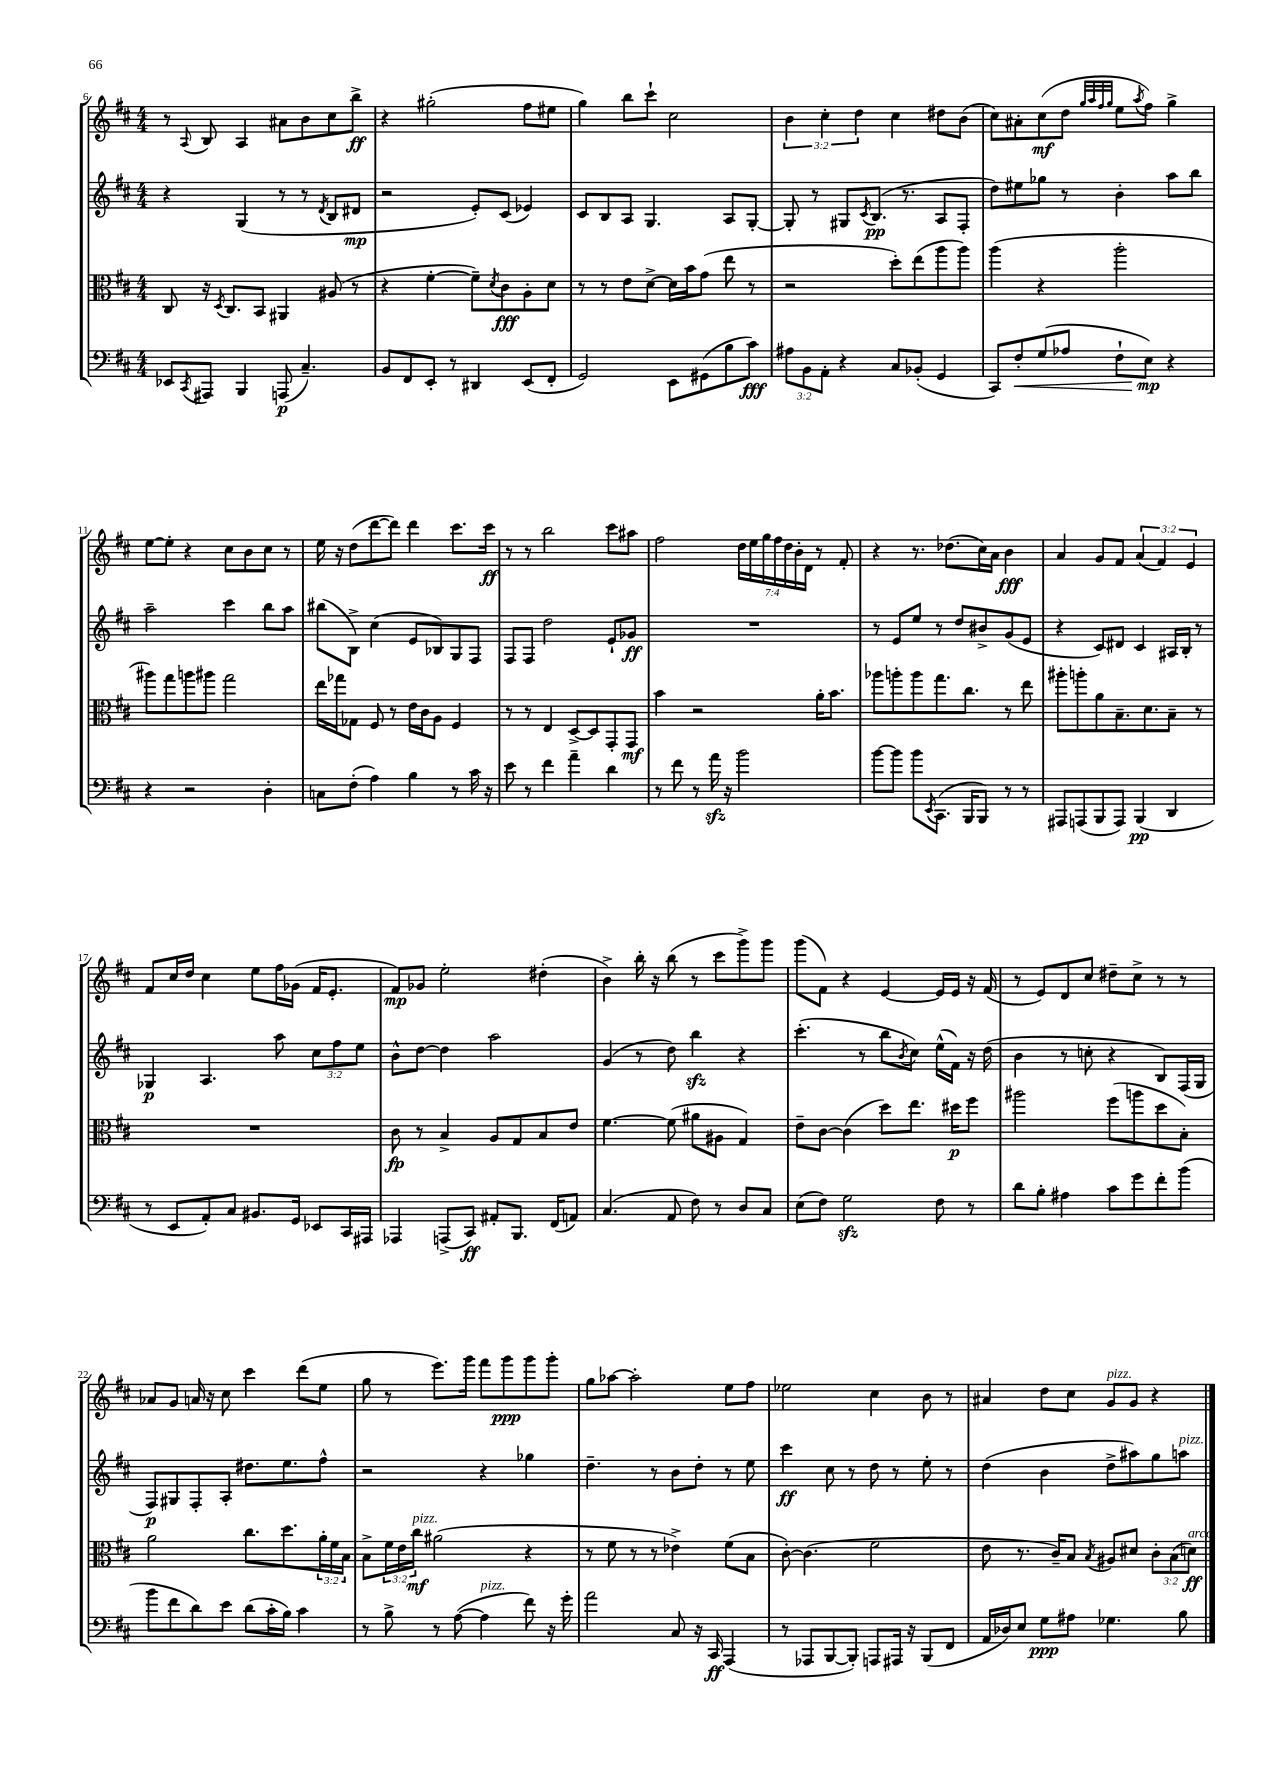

**kern	**dynam	**kern	**dynam	**kern	**dynam	**kern	**dynam
*part4	*part4	*part3	*part3	*part2	*part2	*part1	*part1
*staff4	*staff4	*staff3	*staff3	*staff2	*staff2	*staff1	*staff1
*clefF4	*	*clefC3	*	*clefG2	*	*clefG2	*
*k[f#c#]	*	*k[f#c#]	*	*k[f#c#]	*	*k[f#c#]	*
*M4/4	*	*M4/4	*	*M4/4	*	*M4/4	*
=6	=6	=6	=6	=6	=6	=6	=6
8EE-X/L	.	8C#/	.	4r	.	8r	.
8qCC#/	.	.	.	.	.	8qqA/	.
8AAA#X/J	.	16r	.	.	.	8B/	.
.	.	8qD/	.	.	.	.	.
.	.	8.C#/L	.	.	.	.	.
4BBB/	.	.	.	(4G/	.	4A/	.
.	.	8BB/J	.	.	.	.	.
(8AAAn/	p	4AA#X/	.	8r	.	8a#X\L	.
4.C#~/)	.	.	.	8r	.	8b\	.
.	.	.	.	8qd/	.	.	.
.	.	(8A#X/	.	8B/L	.	8cc#\	.
.	.	8r	.	8d#X/J	mp	8bb^\J	ff
=7	=7	=7	=7	=7	=7	=7	=7
8BB/L	.	4r	.	2r	.	4r	.
8FF#/	.	.	.	.	.	.	.
8EE'/J	.	[4f#'\	.	.	.	(2gg#X'\	.
8r	.	.	.	.	.	.	.
4DD#X/	.	8f#~\L])	.	8e'/L)	.	.	.
.	.	8qd/	.	.	.	.	.
.	.	8c#\	fff	(8c#/J	.	.	.
(8EE/L	.	8A'\	.	4e-X/)	.	8ff#\L	.
8FF#'/J	.	8d\J	.	.	.	8ee#X\J	.
=8	=8	=8	=8	=8	=8	=8	=8
2GG/)	.	8r	.	8c#/L	.	4gg\)	.
.	.	8r	.	8B/	.	.	.
.	.	8e\L	.	8A/J	.	8bb\L	.
.	.	[8d^\J	.	4.G/	.	8ccc#`\J	.
8EE\L	.	16d\LL]	.	.	.	2cc#\	.
.	.	16b\J	.	.	.	.	.
(8GG#X\	.	(8g\J	.	.	.	.	.
8B\	.	8ee\	.	8A/L	.	.	.
8c#\J)	fff	8r	.	[8G'/J	.	.	.
=9	=9	=9	=9	=9	=9	=9	=9
12A#X\L	.	2r	.	8G'/]	.	6b\	.
12BB\	.	.	.	.	.	.	.
.	.	.	.	8r	.	.	.
12AA'\J	.	.	.	.	.	6cc#'\	.
4r	.	.	.	8G#X/L	.	.	.
.	.	.	.	.	.	6dd\	.
.	.	.	.	8qc#/	.	.	.
.	.	.	.	(8.B/J	pp	.	.
8C#/L	.	8dd'\L)	.	.	.	4cc#\	.
.	.	.	.	8.r	.	.	.
(8BB-X'/J	.	(8ee\	.	.	.	.	.
4GG/	.	8aa\	.	8A/L	.	8dd#X\L	.
.	.	8aa\J)	.	8F#'/J	.	(8b\J	.
=10	=10	=10	=10	=10	=10	=10	=10
8CC#/L)	.	(4aa\	.	8dd\L)	.	8cc#\L)	.
!	!LO:HP:b	!	!	!	!	!	!
8F#'/	<	.	.	8ee#X\	.	8a#X'\	.
(8G/	.	4r	.	8gg-X\J	.	(8cc#\	mf
8A-X/J	.	.	.	8r	.	8dd\J	.
.	.	.	.	.	.	32qqgg/LLL	.
.	.	.	.	.	.	32qqaa/	.
.	.	.	.	.	.	32qqff#/	.
.	.	.	.	.	.	32qqgg/JJJ	.
8F#`\L	.	2aa'\	.	4b'\	.	8ee\L	.
.	.	.	.	.	.	8qaa/	.
8E\J)	mp	.	.	.	.	8ff#\J)	.
4r	[	.	.	8aa\L	.	4gg^\	.
.	.	.	.	8bb\J	.	.	.
!!LO:LB:g=z
=11	=11	=11	=11	=11	=11	=11	=11
4r	.	8aa#X\L)	.	2aa~\	.	[8ee\L	.
.	.	8gg\	.	.	.	8ee'\J]	.
2r	.	8aan\	.	.	.	4r	.
.	.	8aa#X\J	.	.	.	.	.
.	.	2gg\	.	4ccc#\	.	8cc#\L	.
.	.	.	.	.	.	8b\	.
4D'\	.	.	.	8bb\L	.	8cc#\J	.
.	.	.	.	8aa\J	.	8r	.
=12	=12	=12	=12	=12	=12	=12	=12
8Cn\L	.	16ee\LL	.	(8bb#X\L	.	16ee\	.
.	.	16gg-X\J	.	.	.	16r	.
(8F#'\J	.	8G-X\J	.	8B^\J)	.	(8dd\L	.
4A\)	.	8F#/	.	(4cc#\	.	[8ddd\	.
.	.	8r	.	.	.	8ddd\J])	.
4B\	.	16e\LL	.	8e/L	.	4ddd\	.
.	.	16c#\J	.	.	.	.	.
.	.	8A\J	.	8B-X/)	.	.	.
8r	.	4F#/	.	8G/	.	8.ccc#\L	.
16c#\	.	.	.	8F#/J	.	.	.
16r	.	.	.	.	.	16ccc#\Jk	ff
=13	=13	=13	=13	=13	=13	=13	=13
8e\	.	8r	.	8F#/L	.	8r	.
8r	.	8r	.	8F#/J	.	8r	.
4f#\	.	4E/	.	2dd\	.	2bb\	.
4a~\	.	[8D^/L	.	.	.	.	.
.	.	8D/]	.	.	.	.	.
4d\	.	8GG'/	.	8e`/L	.	8ccc#\L	.
.	.	8GG/J	mf	8g-X/J	ff	8aa#X\J	.
=14	=14	=14	=14	=14	=14	=14	=14
8r	.	4b\	.	1r	.	2ff#\	.
8f#\	.	.	.	.	.	.	.
8r	.	2r	.	.	.	.	.
16azz\	.	.	.	.	.	.	.
16r	.	.	.	.	.	.	.
2b\	.	.	.	.	.	28dd\LL	.
.	.	.	.	.	.	28ee\	.
.	.	.	.	.	.	28gg\	.
.	.	.	.	.	.	28ff#\	.
.	.	.	.	.	.	28dd\	.
.	.	.	.	.	.	28b'\	.
.	.	.	.	.	.	28d\JJ	.
.	.	16a'\KL	.	.	.	8r	.
.	.	8.b\J	.	.	.	.	.
.	.	.	.	.	.	8f#'/	.
=15	=15	=15	=15	=15	=15	=15	=15
[8b\L	.	8aa-X\L	.	8r	.	4r	.
8b\J]	.	8aan'\	.	8e/L	.	.	.
8b\L	.	8aa\	.	8ee/J	.	8.r	.
8qEE/	.	.	.	.	.	.	.
(8.CC#\J	.	8.gg\	.	8r	.	.	.
.	.	.	.	.	.	(8.dd-X\L	.
.	.	.	.	8dd/L	.	.	.
16BBB/KL	.	8.cc#\J	.	.	.	.	.
8BBB/J)	.	.	.	8b#X^/	.	16cc#\L)	.
.	.	.	.	.	.	16a\JJ	.
8r	.	8r	.	(8g/	.	4b\	fff
8r	.	8ee\	.	8e/J	.	.	.
=16	=16	=16	=16	=16	=16	=16	=16
8AAA#X/L	.	8aa#X'\L	.	4r	.	4a/	.
(8AAAn/	.	8aan'\	.	.	.	.	.
8BBB/	.	8a\	.	8c#/L)	.	8g/L	.
8AAA/J)	.	8.B~\	.	8d#X/J	.	8f#/J	.
(4BBB/	pp	.	.	4c#/	.	(6a/	.
.	.	8.d\	.	.	.	.	.
.	.	.	.	.	.	6f#/)	.
4DD/	.	8B~\J	.	16A#X/LL	.	.	.
.	.	.	.	16B'/JJ	.	.	.
.	.	.	.	.	.	6e/	.
.	.	8r	.	8r	.	.	.
!!LO:LB:g=z
=17	=17	=17	=17	=17	=17	=17	=17
8r	.	1r	.	4G-X/	p	8f#/L	.
8EE/L	.	.	.	.	.	16cc#/L	.
.	.	.	.	.	.	16dd/JJ	.
8AA'/)	.	.	.	4.A/	.	4cc#\	.
8C#/J	.	.	.	.	.	.	.
8.BB#X/L	.	.	.	.	.	8ee\L	.
.	.	.	.	8aa\	.	16ff#\L	.
16GG/Jk	.	.	.	.	.	(16g-X\JJ	.
8EE-X/L	.	.	.	12cc#\L	.	16f#/KL	.
.	.	.	.	.	.	8.e'/J	.
.	.	.	.	12ff#\	.	.	.
16CC#/L	.	.	.	.	.	.	.
.	.	.	.	12ee\J	.	.	.
16AAA#X/JJ	.	.	.	.	.	.	.
=18	=18	=18	=18	=18	=18	=18	=18
4AAA-X/	.	8c#\	fp	8b^^\L	.	8f#/L)	mp
.	.	8r	.	[8dd\J	.	8g-X/J	.
(8AAAn^/L	.	4B^/	.	4dd\]	.	2ee'\	.
8CC#/J)	ff	.	.	.	.	.	.
8AA#X'/L	.	8A/L	.	2aa\	.	.	.
8.BBB/J	.	8G/	.	.	.	.	.
.	.	8B/	.	.	.	(4dd#X'\	.
(16FF#/KL	.	.	.	.	.	.	.
8AAn/J)	.	8e/J	.	.	.	.	.
=19	=19	=19	=19	=19	=19	=19	=19
(4.C#/	.	[4.f#\	.	(4g/	.	4b^\)	.
.	.	.	.	8r	.	16bb'\	.
.	.	.	.	.	.	16r	.
8AA/	.	(8f#\]	.	8dd\)	.	(8bb\	.
8F#\)	.	8a#X\L	.	4bbzz\	.	8r	.
8r	.	8A#X\J	.	.	.	8ccc#\L	.
8D/L	.	4G/)	.	4r	.	8ggg^\)	.
8C#/J	.	.	.	.	.	8ggg\J	.
=20	=20	=20	=20	=20	=20	=20	=20
(8E\L	.	8e~\L	.	(4.ccc#'\	.	(8ggg\L	.
8F#\J)	.	[8c#\J	.	.	.	8f#\J)	.
2Gzz\	.	(4c#\]	.	.	.	4r	.
.	.	.	.	8r	.	.	.
.	.	8dd\L)	.	8bb\L	.	[4e/	.
.	.	.	.	8qb/	.	.	.
.	.	8.ee\J	.	8cc#\J)	.	.	.
8F#\	.	.	.	(16ee^^\LL	.	16e/LL]	.
.	.	16dd#X\KL	p	16f#\JJ)	.	16e/JJ	.
8r	.	8ff#\J	.	16r	.	16r	.
.	.	.	.	(16dd\	.	(16f#/	.
=21	=21	=21	=21	=21	=21	=21	=21
8d\L	.	2aa#X\	.	4b\	.	8r	.
8B'\J	.	.	.	.	.	8e/L)	.
4A#X\	.	.	.	8r	.	8d/	.
.	.	.	.	8ccn'\	.	8cc#/J	.
8c#\L	.	(8ff#\L	.	4r	.	8dd#X~\L	.
8g\	.	8aan\	.	.	.	8cc#^\J	.
8f#'\	.	8dd\	.	8B/L)	.	8r	.
(8b\J	.	8B'\J)	.	(16F#/L	.	8r	.
.	.	.	.	16G/JJ	.	.	.
!!LO:LB:g=z
=22	=22	=22	=22	=22	=22	=22	=22
8b\L	.	2a\	.	8F#/L)	p	8a-X/L	.
8f#\	.	.	.	8G#X/	.	8g/J	.
8d\)	.	.	.	8F#'/	.	16an/	.
.	.	.	.	.	.	16r	.
8e\J	.	.	.	8A'/J	.	8cc#\	.
(8d\L	.	8.cc#\L	.	8.dd#X\L	.	4ccc#\	.
16c#'\L	.	.	.	.	.	.	.
16B\JJ)	.	8.dd\	.	8.ee\	.	.	.
4c#\	.	.	.	.	.	(8ddd\L	.
.	.	24a'\L	.	8ff#^^\J	.	8ee\J	.
.	.	24f#\	.	.	.	.	.
.	.	24B\JJ	.	.	.	.	.
=23	=23	=23	=23	=23	=23	=23	=23
8r	.	8B^\L	.	2r	.	8gg\	.
8B^\	.	24f#\L	.	.	.	8r	.
.	.	24e\	.	.	.	.	.
!	!	!LO:TX:a:i:t=pizz.	!	!	!	!	!
.	.	24cc#\JJ	mf	.	.	.	.
8r	.	(2a#X\	.	.	.	8.eee\L)	.
([8A\	.	.	.	.	.	.	.
.	.	.	.	.	.	16ggg\Jk	.
!LO:TX:a:i:t=pizz.	!	!	!	!	!	!	!
4A\]	.	.	.	4r	.	8fff#\L	.
.	.	.	.	.	.	8ggg\	ppp
8f#\)	.	4r	.	4gg-X\	.	8ggg\	.
16r	.	.	.	.	.	8ggg'\J	.
16g'\	.	.	.	.	.	.	.
=24	=24	=24	=24	=24	=24	=24	=24
2a\	.	8r	.	4.dd~\	.	8gg\L	.
.	.	8f#\	.	.	.	[8aa-X\J	.
.	.	8r	.	.	.	2aa-'\]	.
.	.	8r	.	8r	.	.	.
8C#/	.	4e-X^\)	.	8b\L	.	.	.
16r	.	.	.	8dd'\J	.	.	.
16CC#/	ff	.	.	.	.	.	.
(4AAA/	.	(8f#\L	.	8r	.	8ee\L	.
.	.	8B\J	.	8ee\	.	8ff#\J	.
=25	=25	=25	=25	=25	=25	=25	=25
8r	.	[8c#'\)	.	4ccc#\	ff	2ee-X\	.
8AAA-X/L	.	(4.c#\]	.	.	.	.	.
[8BBB/	.	.	.	8cc#\	.	.	.
8BBB'/J])	.	.	.	8r	.	.	.
8AAAn/L	.	2f#\	.	8dd\	.	4cc#\	.
16AAA#X/Jk	.	.	.	8r	.	.	.
16r	.	.	.	.	.	.	.
(8BBB/L	.	.	.	8ee'\	.	8b\	.
8FF#/J	.	.	.	8r	.	8r	.
=26	=26	=26	=26	=26	=26	=26	=26
16AA/LL	.	8e\	.	(4dd\	.	4a#X/	.
16D-X/J)	.	.	.	.	.	.	.
8E/J	.	8.r	.	.	.	.	.
8G\L	ppp	.	.	4b\	.	8dd\L	.
.	.	16c#~/KL)	.	.	.	.	.
8A#X\J	.	8B/J	.	.	.	8cc#\J	.
.	.	8qB/	.	.	.	.	.
!	!	!	!	!	!	!LO:TX:a:i:t=pizz.	!
4.G-X\	.	8A#X/L	.	8dd^\L	.	8g/L	.
.	.	8d#X/J	.	8aa#X\)	.	8g/J	.
.	.	12c#'\L	.	8gg\	.	4r	.
.	.	(12B\	.	.	.	.	.
!	!	!	!	!LO:TX:a:i:t=pizz.	!	!	!
8B\	.	.	.	8aan\J	.	.	.
!	!	!LO:TX:a:i:t=arco	!	!	!	!	!
.	.	12dn\J)	ff	.	.	.	.
==	==	==	==	==	==	==	==
*-	*-	*-	*-	*-	*-	*-	*-
